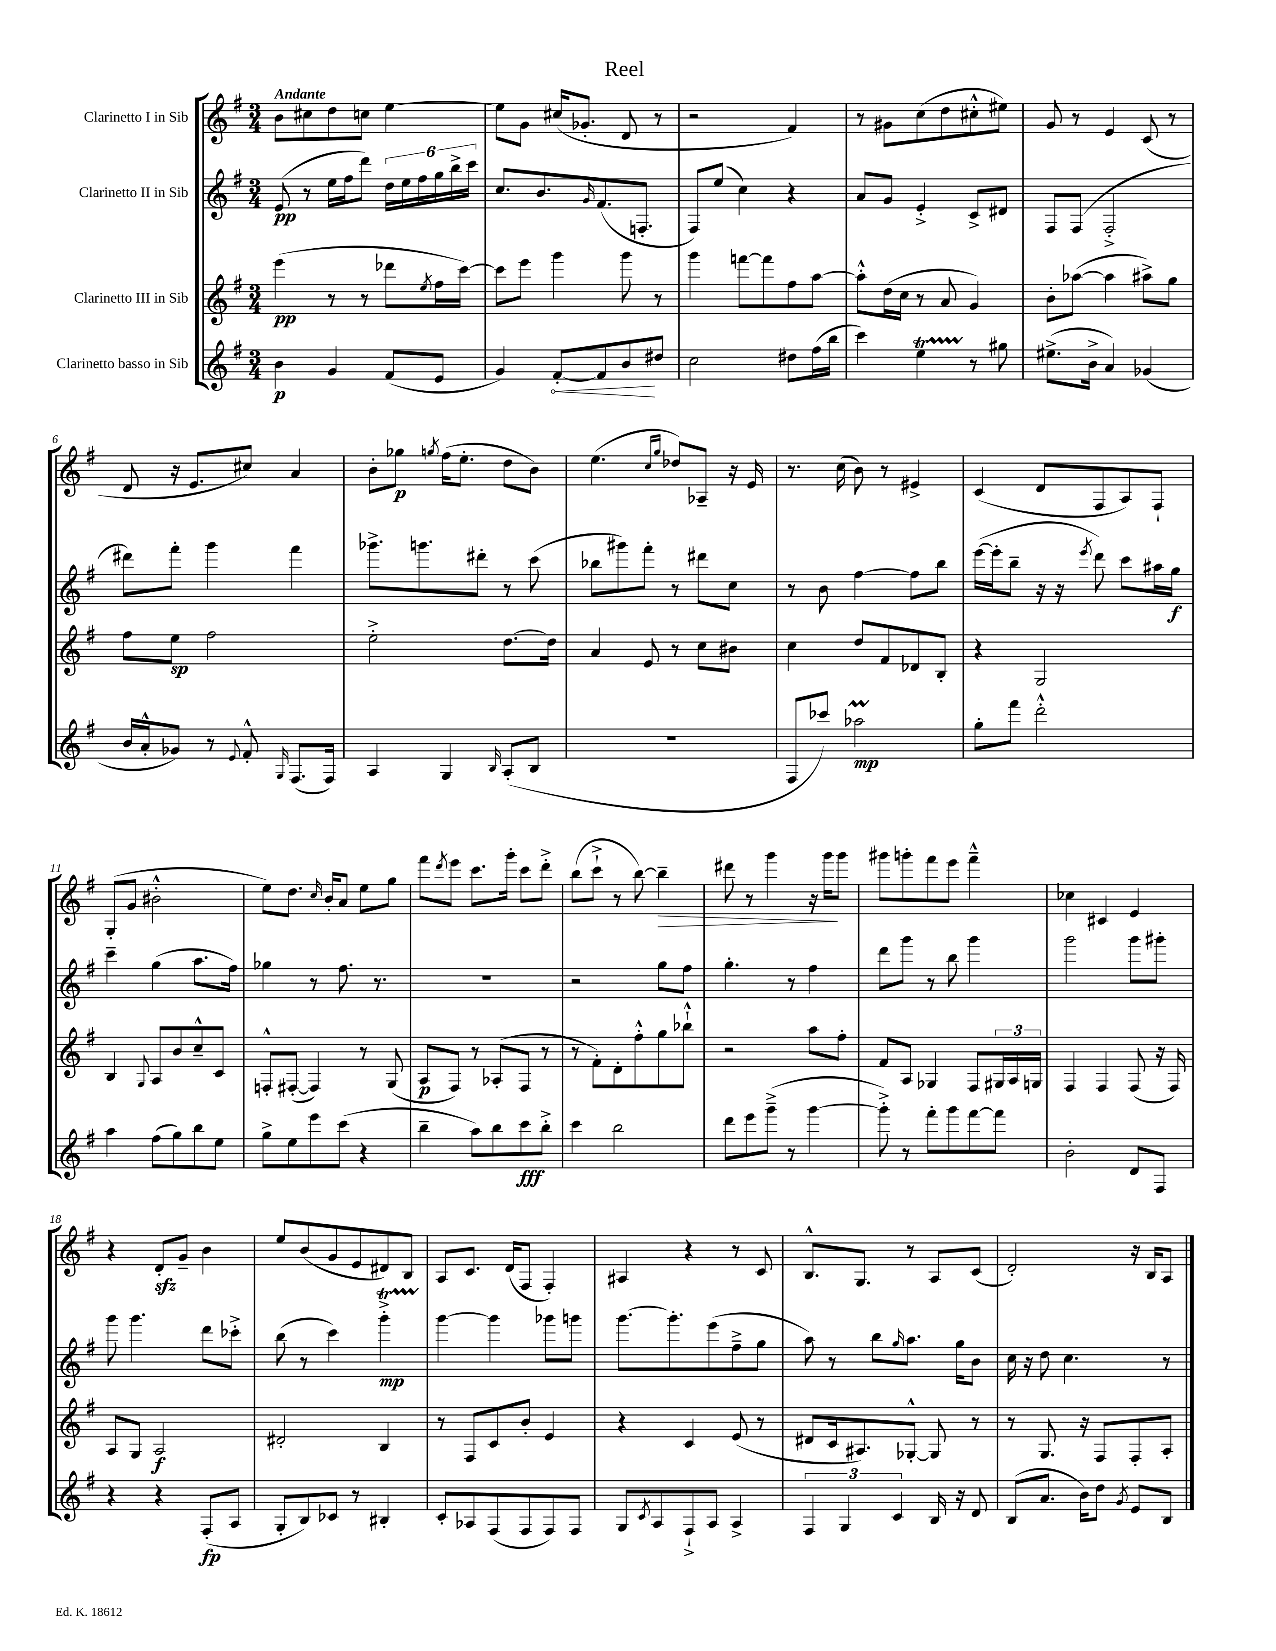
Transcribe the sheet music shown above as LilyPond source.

\header { title = "Reel" }
<<
\new StaffGroup <<
\new Staff = "s0" \with { instrumentName = "Clarinetto I in Sib" } {
    \clef treble \key g \major \numericTimeSignature \time 3/4 \tempo "Andante"
    b'8 cis''8 d''8 c''8 e''4~ |
    e''8 g'8 cis''16( ges'8.-. d'8 r8 |
    r2 fis'4) |
    r8 gis'8 c''8( d''8 cis''8-.-^ eis''8) |
    g'8 r8 e'4 c'8( r8 |
    d'8 r16 e'8. cis''8) a'4 |
    b'8-. ges''8\p \acciaccatura { g''8 } fis''16( e''8.-. d''8 b'8) |
    e''4.( \grace { c''16 g''16 } des''8) aes8-- r16 e'16 |
    r8. c''16( b'8) r8 eis'4-> |
    c'4( d'8 fis8 a8) fis8-! |
    g8-.( g'8 bis'2-.-^ |
    e''8) d''8. \grace { c''16 } b'16-. a'8 e''8 g''8 |
    fis'''8 \acciaccatura { d'''8 } e'''8 c'''8. g'''16-. c'''8 d'''8-.-> |
    b''8( c'''8-!-> r8 b''8~) b''4--\> |
    dis'''8 r8 g'''4 r16 g'''16\! g'''8 |
    gis'''8 g'''8-. fis'''8 e'''8 fis'''4---^ |
    ces''4 cis'4 e'4 |
    r4 d'8-.\sfz g'8-- b'4 |
    e''8 b'8( g'8 e'8 dis'8) b8 |
    a8 c'8. d'16( fis8 fis4-.) |
    ais4 r4 r8 c'8 |
    b8.-^ g8. r8 a8 c'8( |
    d'2-.) r16 b16 a8 \bar "|." |
}
\new Staff = "s1" \with { instrumentName = "Clarinetto II in Sib" } {
    \clef treble \key g \major \numericTimeSignature \time 3/4
    e'8\pp( r8 e''16 fis''16 d'''8) \tuplet 6/4 { d''16 e''16 fis''16 g''16 b''16-> c'''16 } |
    c''8. b'8. \grace { g'16 } fis'8.( f8.-. |
    fis8) e''8( c''4) r4 |
    a'8 g'8 e'4-.-> c'8-> dis'8 |
    fis8 fis8( fis2-.-> |
    dis'''8) fis'''8-. g'''4 fis'''4 |
    ges'''8.-> g'''8. dis'''8-. r8 c'''8( |
    bes''8 gis'''8) fis'''8-. r8 dis'''8 c''8 |
    r8 b'8 fis''4~ fis''8 b''8 |
    e'''16~( e'''16-. b''8-- r16 r16 \acciaccatura { e'''8 } d'''8) c'''8 ais''16 g''16\f |
    c'''4-- g''4( a''8. fis''16) |
    ges''4 r8 fis''8. r8. |
    R2. |
    r2 g''8 fis''8 |
    g''4.-. r8 fis''4 |
    d'''8 g'''8 r8 b''8 g'''4 |
    g'''2 g'''8 gis'''8-. |
    g'''8 g'''4. d'''8 ces'''8-.-> |
    b''8( r8 c'''4) g'''4-.->\startTrillSpan\mp |
    g'''4~\stopTrillSpan g'''4 ges'''8 g'''8 |
    g'''8.~ g'''8.-. e'''8( fis''8---> g''8 |
    a''8) r8 b''8 \grace { g''16 } a''8. g''16 b'8 |
    c''16 r16 d''8 c''4. r8 \bar "|." |
}
\new Staff = "s2" \with { instrumentName = "Clarinetto III in Sib" } {
    \clef treble \key g \major \numericTimeSignature \time 3/4
    e'''4\pp( r8 r8 des'''8 \acciaccatura { e''8 } fis''16 c'''16~) |
    c'''8 e'''8 g'''4 g'''8 r8 |
    g'''4 f'''8~ f'''8 fis''8 a''8~ |
    a''8-.-^ d''16( c''16 r8 a'8 g'4) |
    b'8-. aes''8~( aes''4 ais''8->) g''8 |
    fis''8 e''8\sp fis''2 |
    e''2-.-> d''8.~ d''16 |
    a'4 e'8 r8 c''8 bis'8 |
    c''4 d''8 fis'8 des'8 b8-. |
    r4 g2 |
    b4 \appoggiatura { g8 } a8 b'8 c''8---^ c'8 |
    f8-.-^ fis8~-.( fis4) r8 g8( |
    a8\p fis8) r8 aes8-.( fis8 r8 |
    r8 fis'8-.) d'8-. fis''8-.-^ g''8 bes''8-!-^ |
    r2 a''8 fis''8-. |
    fis'8 a8 ges4 fis8 \tuplet 3/2 { gis16 a16 g16 } |
    fis4 fis4 fis8( r16 fis16) |
    a8 g8 a2\f |
    dis'2-. b4 |
    r8 fis8 c'8 b'8-. e'4 |
    r4 c'4 e'8( r8 |
    dis'8 c'16 ais8.) ges8~-.-^ ges8 r8 |
    r8 g8. r16 fis8 fis8-. a8-. \bar "|." |
}
\new Staff = "s3" \with { instrumentName = "Clarinetto basso in Sib" } {
    \clef treble \key g \major \numericTimeSignature \time 3/4
    b'4\p g'4 fis'8( e'8 |
    g'4) \once \override Hairpin.circled-tip = ##t fis'8~-.\< fis'8 b'8\! dis''8 |
    c''2 dis''8 fis''16( b''16 |
    c'''4) e''4\startTrillSpan r8\stopTrillSpan gis''8 |
    eis''8.->( b'16-> a'4) ges'4( |
    b'16 a'16-.-^ ges'8) r8 \appoggiatura { e'8 } fis'8-.-^ \grace { g16 } fis8.( fis16) |
    a4 g4 \grace { b16 } a8-.( b8 |
    R2. |
    fis8 ces'''8) aes''2\prall\mp |
    g''8-. fis'''8 d'''2-.-^ |
    a''4 fis''8( g''8) b''8 e''8 |
    g''8-> e''8 e'''8 c'''8( r4 |
    b''4-- a''8) b''8 c'''8\fff b''8-.-> |
    c'''4 b''2 |
    d'''8 e'''8 g'''8--->( r8 g'''4~ |
    g'''8-.->) r8 fis'''8-. g'''8 fis'''8~ fis'''8 |
    b'2-. d'8 fis8 |
    r4 r4 fis8-.\fp( a8 |
    g8-. b8) ces'8 r8 bis4-. |
    c'8-. aes8 fis8( fis8 fis8) fis8 |
    g8 \acciaccatura { c'8 } a8 fis8-!-> a8 a4-> |
    \tuplet 3/2 { fis4 g4 c'4 } b16 r16 d'8 |
    b8( a'8. b'16) d''8 \acciaccatura { g'8 } e'8 b8 \bar "|." |
}
>>
>>
